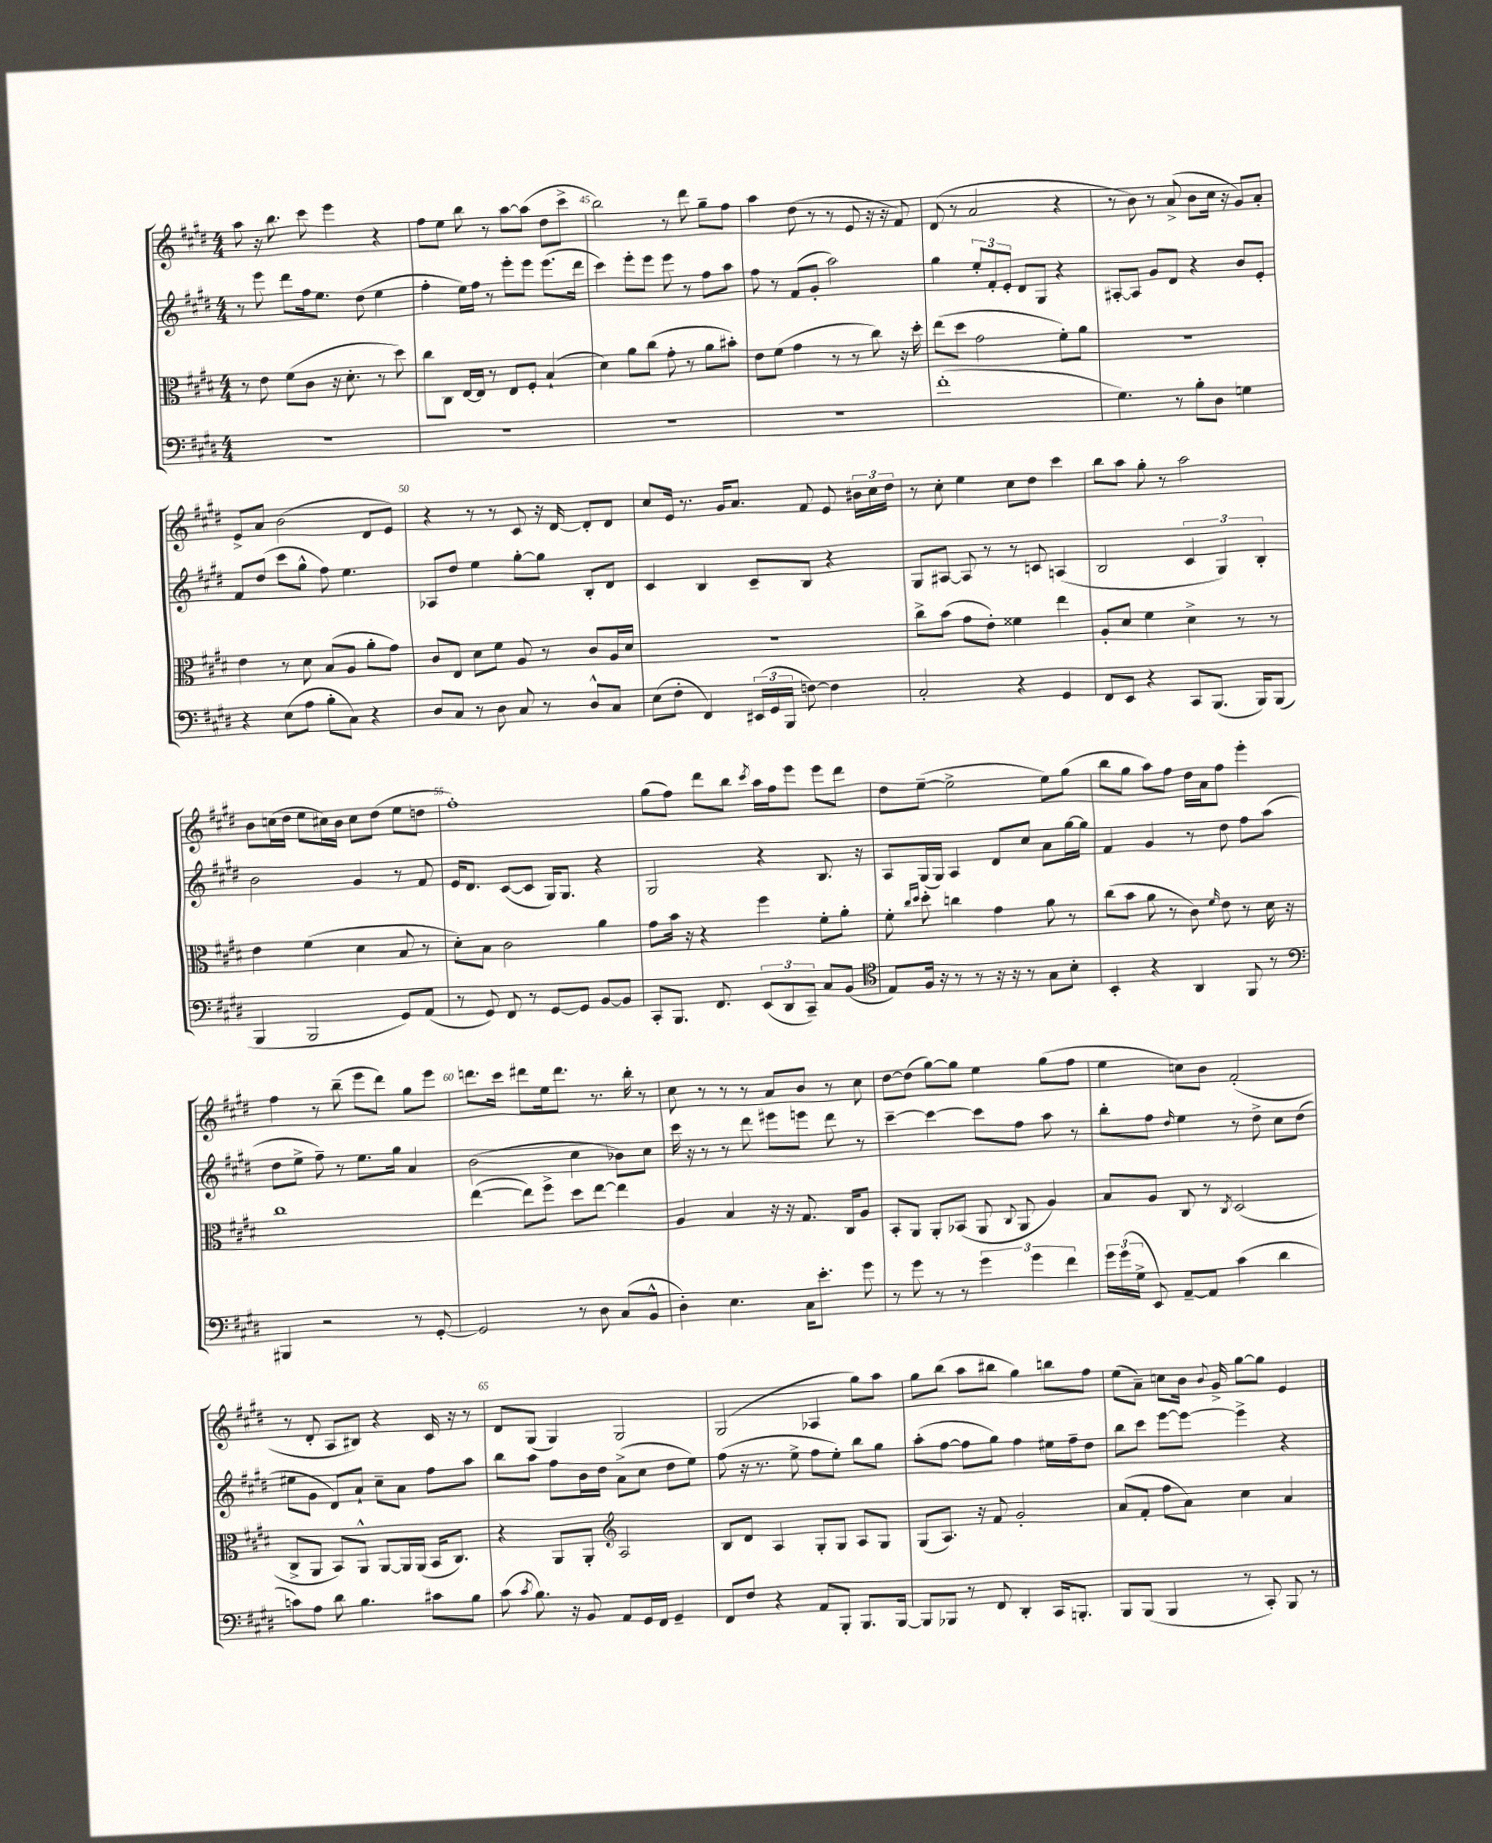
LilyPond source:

<<
\new StaffGroup <<
\new Staff = "s0" {
    \clef treble \key e \major \numericTimeSignature \time 4/4
    \autoBeamOff a''8 r16 b''8. cis'''8 e'''4 r4 |
    fis''8[ e''8] b''8 r8 a''8[~ a''8]( dis''8[ cis'''8]-> |
    b''2) r8 dis'''8 gis''8[-- fis''8] |
    a''4 dis''8( r8 r8 e'8 r16 r16 fis'8) |
    dis'8( r8 a'2 r4 |
    r8 b'8) r8 a'8->( b'8[ cis''16] r16 gis'8[) a'8]-. |
    e'8[-> a'8] b'2( dis'8[ e'8]) |
    r4 r8 r8 cis'8 r16 dis'16~ dis'8[-. dis'8] |
    cis''8[ e'16] r8. gis'16[ a'8.] fis'8 e'8 \tuplet 3/2 { bis'16[ cis''16 dis''16] } |
    r8 cis''8-. e''4 cis''8[ dis''8] cis'''4 |
    b''8[ a''8] gis''8-. r8 a''2 |
    b'8[ c''16( dis''16] e''8[ cis''16) b'16] cis''8[ dis''8]( e''8[ d''8] |
    fis''1-.) |
    gis''8[( fis''8]) dis'''8[ b''8] \acciaccatura { cis'''8 } a''16[ fis''16 e'''8] e'''8[ dis'''8] |
    dis''8[ e''8]~--( e''2-> e''8[) gis''8]( |
    b''8[ gis''8] a''8[) fis''8] dis''16[ a'16 fis''8] e'''4-. |
    fis''4 r8 b''8--( e'''8[ dis'''8]) gis''8[ e'''8] |
    d'''8.[ cis'''16] dis'''8[ e''16 dis'''8.] r8. b''16-. r8 |
    cis''8 r8 r8 r8 a'8[ b'8] r8 cis''8 |
    dis''8[~ dis''8]( gis''8[~) gis''8] e''4 gis''8[( fis''8] |
    e''4 c''8[) b'8] fis'2-.( |
    r8 dis'8-. a8[ bis8]) r4 cis'16 r16 r8 |
    dis'8[ gis8]( gis4) gis2 |
    gis2( aes4 gis''8[) a''8] |
    gis''8[ b''8]( a''8[ bis''8] gis''4) b''8[ fis''8] |
    e''8[( a'8]--) c''8[ b'16] \appoggiatura { b'8 } gis'16-> gis''8[~ gis''8] e'4 \bar "|." |
}
\new Staff = "s1" {
    \clef treble \key e \major \numericTimeSignature \time 4/4
    \autoBeamOff r8 e'''8 dis'''8[ fis''16 e''8.] dis''8( e''4 |
    fis''4-. e''16[) fis''16] r8 e'''8[-. e'''8] e'''8.[( dis'''16] |
    cis'''4) e'''8[-. e'''8] e'''8 r8 fis''8[ a''8] |
    fis''8 r8 fis'8[( gis'8]-. a''2) |
    gis''4 \tuplet 3/2 { e''8[-. fis'8-. e'8]-. } dis'8[ gis8] r4 |
    ais8[~-. ais8] gis'8[ dis'8] r4 b'8[ e'8]-. |
    fis'8[ dis''8]( cis'''8[ gis''8]-^ fis''8) e''4. |
    aes8[ dis''8] e''4 gis''8[~-. gis''8] b8[-. dis'8] |
    cis'4 b4 cis'8[-- b8] r4 |
    gis8[ ais8]~ ais8 r8 r8 c'8 a4( |
    b2 \tuplet 3/2 { cis'4 gis4) b4-. } |
    b'2 gis'4 r8 fis'8 |
    e'16[ dis'8.] cis'8[~( cis'8] gis16[) gis8.] r4 |
    gis2 r4 b8. r16 |
    a8[ gis16( gis16]) a4 dis'8[ cis''8] a'8[ gis''16~ gis''16] |
    fis'4 gis'4 r8 dis''8 fis''8[ a''8]( |
    dis''8[ e''8]-> fis''8--) r8 e''8.[ gis''16] a'4 |
    b'2( cis''4 bes'8[) cis''8] |
    cis'''16 r16 r8 r8 dis'''8 eis'''8[ e'''8] dis'''8 r8 |
    cis'''4~-- cis'''4~ cis'''8[ fis''8] a''8 r8 |
    b''8[-. fis''8] \grace { dis''16 } e''4 r8 dis''8-> cis''8[ dis''8]( |
    eis''8[ gis'8] dis'8[) a'8]-! cis''8[-- a'8] fis''8[ a''8] |
    b''8[ a''8] fis''8[ b'16 dis''16] a'8[->( cis''8] dis''8[ e''8]) |
    fis''8( r16 r8. e''8-> fis''8[ e''8]-.) b''8[ gis''8] |
    a''8[-.( fis''8]~ fis''8[ gis''8]) fis''4 eis''16[ fis''16-- dis''8] |
    b''8[ cis'''8] e'''8[~ e'''8]~ e'''4-> r4 \bar "|." |
}
\new Staff = "s2" {
    \clef alto \key e \major \numericTimeSignature \time 4/4
    \autoBeamOff r8 e'8 fis'8[( cis'8] r16 dis'8.-. r8 dis''8) |
    cis''8[ cis8] e16[~ e16] r8 e8[ fis8]-. b4-!( |
    dis'4) a'8[ cis''8]( gis'8-. r8 a'8[ bis'8]-.) |
    e'8[ fis'8]( gis'4 r8 r8 cis''8) r16 dis''16-. |
    e''8[( dis''8] gis'2 fis'8[-.) a'8] |
    R1 |
    e'4 r8 dis'8 b8[( a8] a'8[-. gis'8]) |
    cis'8[ e8] dis'8[ fis'8] a8 r8 cis'8[ a16 dis'16] |
    R1 |
    cis''8[-> b'8]( gis'8[ e'8]-.) fisis'4 e''4 |
    a8[-. dis'8] fis'4 dis'4-> r8 r8 |
    e'4 fis'4( dis'4 b8 r8 |
    dis'8[-.) b8] cis'2 a'4 |
    gis'8[ b'16] r16 r4 fis''4 fis'8[-. a'8]-. |
    fis'8-. \grace { cis''16[ dis''16] } dis''8-. c''4 gis'4 a'8 r8 |
    cis''8[( b'8] a'8 r8 cis'8) \grace { fis'16 } e'8 r8 dis'16 r16 |
    cis''1 |
    e''4~( e''8[) fis''8]-> dis''8[ e''8]~ e''4 |
    a4 b4 r16 r16 gis8. cis16[ a8] |
    b,8[-. a,8] a,8[-. bes,8]( a,8 \appoggiatura { cis8 } a,8 a4) |
    b8[ a8] cis8 r8 \acciaccatura { cis8 } dis2( |
    cis8[-> a,8] b,8[) a,8]-^ a,8[~ a,16 a,16]( b,16[ cis8.]) |
    r4 a,8[ a,8]-. \clef treble a2 |
    b8[ dis'8] a4 gis8[-. gis8] a8[ gis8] |
    gis8[( a8.]) r16 fis'8 gis'2-. |
    a'8[( fis'8]-. fis''8[ a'8]) cis''4 a'4 \bar "|." |
}
\new Staff = "s3" {
    \clef bass \key e \major \numericTimeSignature \time 4/4
    \autoBeamOff R1 |
    R1 |
    R1 |
    R1 |
    fis'1-.( |
    gis4.) r8 b8[-. dis8] g4 |
    r4 e8[( a8] b8[-. cis8]) r4 |
    dis8[ cis8] r8 dis8 cis8 r8 dis8[-^ cis8] |
    e8[( fis8]-. fis,4) \tuplet 3/2 { eis,16[( gis,16 b,,16] } f8~) f4 |
    cis2-. r4 gis,4 |
    fis,8[ e,8] r4 cis,8[ b,,8.]( b,,16[) b,,8]( |
    b,,4 b,,2 gis,8[) a,8]( |
    r8 gis,8) fis,8 r8 gis,8[~ gis,8] b,8[~ b,8] |
    cis,8[-. b,,8.] fis,8. \tuplet 3/2 { e,8[( dis,8 cis,8]--) } cis8[ b,8]( |
    \clef tenor e8[) fis16] r16 r8 r8 r16 r16 r8 gis8[ b8]-. |
    b,4-. r4 a,4 fis,8 r8 |
    \clef bass bis,,4 r2 r8 gis,8~-. |
    gis,2 r8 dis8 cis8[( b,8]-^ |
    dis4-.) e4. cis16[ e'8.]-. gis'8 |
    r8 gis'8 r8 r8 \tuplet 3/2 { gis'4 gis'4 fis'4 } |
    \tuplet 3/2 { gis'16[ gis'16( gis16]-> } e,8) a,8[~-- a,8] cis'4( dis'4 |
    c'8[) a8] dis'8 b4. cis'8[ b8] |
    cis'8( \acciaccatura { cis'8 } b8.) r16 b,8 a,8[ gis,16 fis,16] gis,4-- |
    fis,8[ fis8] r4 a,8[ b,,8]-. b,,8.[ b,,16]~ |
    b,,8[ bes,,8] r8 fis,8 dis,4-. cis,16[ b,,8.]-. |
    b,,8[ b,,8]( b,,4 r8 cis,8-.) b,,8 r8 \bar "|." |
}
>>
>>
\layout { \context { \Score currentBarNumber = #43 \override BarNumber.break-visibility = ##(#f #t #t) barNumberVisibility = #(every-nth-bar-number-visible 5) } }
